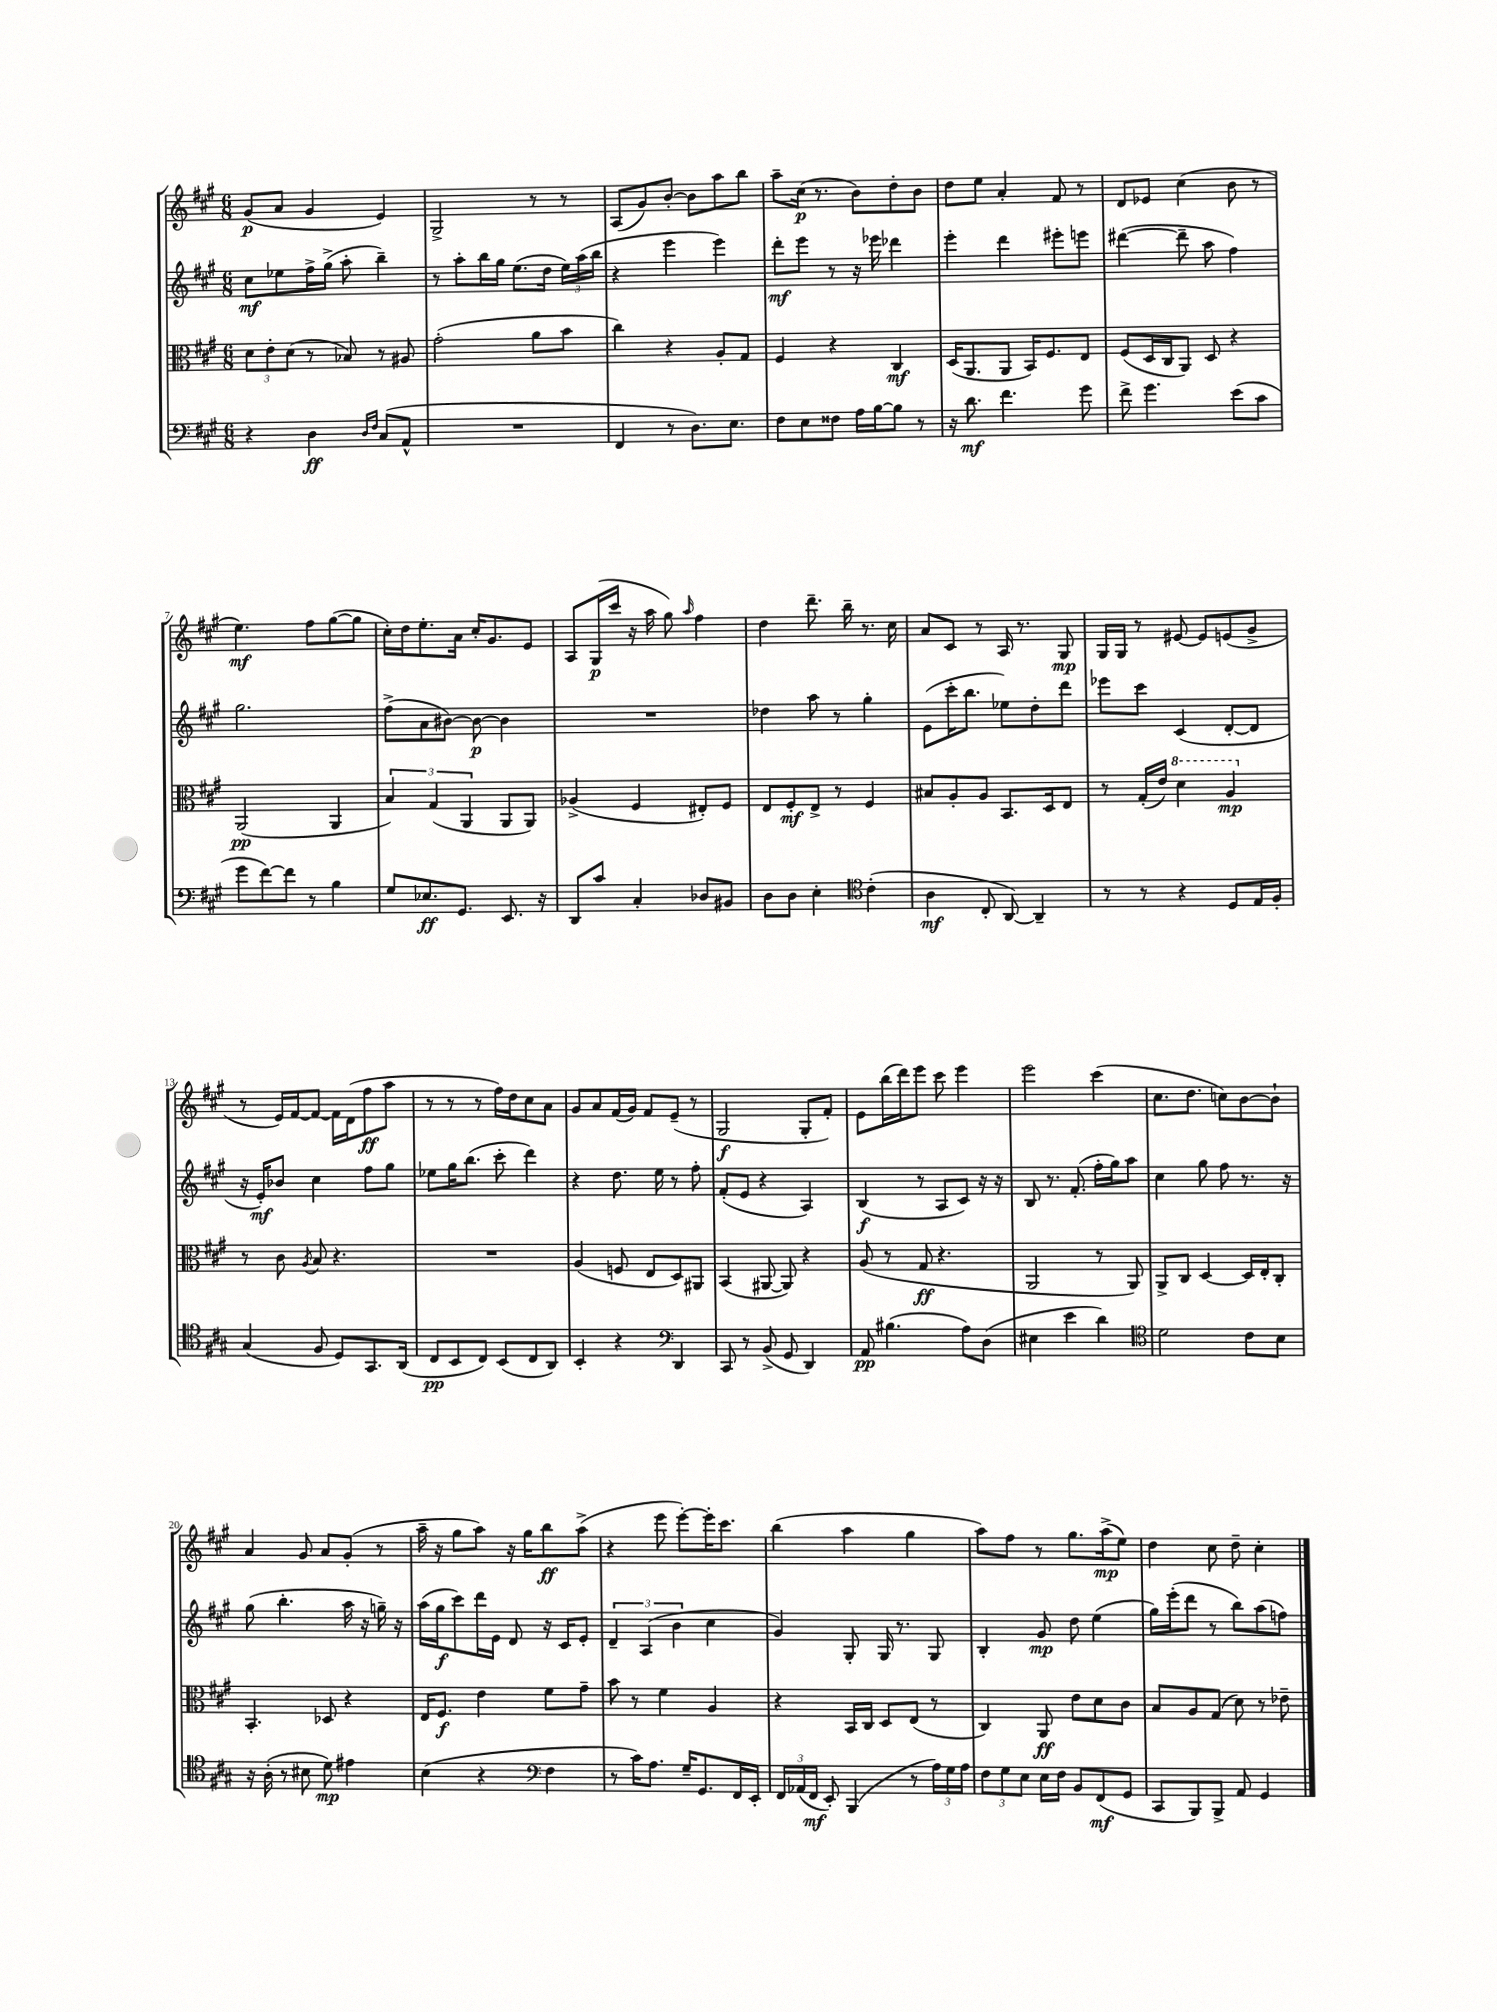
<<
\new StaffGroup <<
\new Staff = "s0" {
    \clef treble \key a \major \numericTimeSignature \time 6/8
    \autoBeamOff gis'8[\p( a'8] gis'4 e'4) |
    gis2-> r8 r8 |
    a8[( gis'8) b'8]~-. b'8[ a''8 b''8] |
    a''8[-- cis''16]\p( r8. b'8[) d''8-. b'8] |
    d''8[ e''8] a'4-. fis'8 r8 |
    d'8[ ees'8] cis''4( b'8 r8 |
    e''4.\mf) fis''8[ gis''8~( gis''8] |
    cis''16[-.) d''16 e''8.-. a'16] cis''16[-. gis'8. e'8] |
    a8[ gis16\p( cis'''16] r16 a''16 gis''8) \grace { a''16 } fis''4 |
    d''4 d'''8.-- b''16-- r8. cis''16 |
    a'8[ cis'8] r8 a16 r8. gis8\mp |
    gis16[ gis16] r8 eis'8~ eis'8[ e'8( gis'8]-> |
    r8 e'16[) fis'16~ fis'8]~ fis'16[ d'16( fis''8\ff a''8] |
    r8 r8 r8 fis''16[) d''16 cis''8 a'8] |
    gis'8[ a'8 fis'16( gis'16]) fis'8[ e'8]--( r8 |
    gis2\f gis8[-. fis'8]-.) |
    e'8[ b''16( d'''16) e'''8] cis'''8 e'''4 |
    e'''2 cis'''4( |
    cis''8.[ d''8.] c''8[) b'8~ b'8]-! |
    a'4 gis'8 a'8[ gis'8]-.( r8 |
    a''16-- r16 gis''8[ a''8]) r16 gis''16[ b''8\ff a''8]->( |
    r4 e'''8 e'''8[~-.) e'''16-. cis'''8.] |
    b''4( a''4 gis''4 |
    a''8[) fis''8] r8 gis''8.[ a''16->\mp( e''8]) |
    d''4 cis''8 d''8-- cis''4-. \bar "|." |
}
\new Staff = "s1" {
    \clef treble \key a \major \numericTimeSignature \time 6/8
    \autoBeamOff cis''8[\mf ees''8 fis''16-> gis''16]->( a''8-. b''4--) |
    r8 a''8[-. b''16 gis''16] e''8.[( d''16] \tuplet 3/2 { e''16[) a''16( b''16] } |
    r4 e'''4 e'''4) |
    d'''8[-.\mf e'''8] r8 r16 ees'''16 des'''4 |
    e'''4-. d'''4 eis'''8[-. e'''8] |
    dis'''4~( dis'''8-- a''8 fis''4) |
    gis''2. |
    fis''8[->( a'8 bis'8]~) bis'8~\p bis'4 |
    R2. |
    des''4 a''8 r8 gis''4-. |
    e'8[( cis'''16-. b''8.] ees''8[) d''8-. d'''8] |
    ees'''8[ cis'''8] cis'4( d'8[~-. d'8] |
    r16 e'16[-.\mf) bes'8] cis''4 fis''8[ gis''8] |
    ees''8[ gis''16 b''8.]( cis'''8-. d'''4) |
    r4 d''8. e''16 r8 fis''8-. |
    fis'8[-.( e'8] r4 a4) |
    b4\f( r8 a8[ cis'8]) r16 r16 |
    b8 r8. fis'8.-.( fis''16[-. gis''16) a''8] |
    cis''4 gis''8 fis''8 r8. r16 |
    gis''8( b''4.-. a''16 r16 g''16--) r16 |
    a''16[( gis''16\f cis'''8) d'''16 e'16] d'8 r16 cis'16[ e'8]-. |
    \tuplet 3/2 { d'4-- a4( b'4 } cis''4 |
    gis'4) gis8-. gis16 r8. gis8 |
    b4-. gis'8\mp d''8 e''4( |
    gis''16[) e'''16-.( d'''8] r8 b''8[) a''8( f''8]) \bar "|." |
}
\new Staff = "s2" {
    \clef alto \key a \major \numericTimeSignature \time 6/8
    \autoBeamOff \tuplet 3/2 { d'8[ e'8-. d'8]( } r8 bes8) r8 ais8 |
    gis'2-.( a'8[ b'8] |
    cis''4) r4 a8[-. gis8] |
    fis4 r4 cis4\mf |
    d16[( a,8. a,8] b,16[) fis8. e8] |
    fis8[( d16 cis16 a,8]) d8 r4 |
    a,2\pp( a,4 |
    \tuplet 3/2 { b4) gis4( a,4 } a,8[ a,8]) |
    aes4->( fis4 eis8[-.) fis8] |
    e8[ fis8-.\mf e8]-> r8 fis4 |
    bis8[ a8-. a8] b,8.[ d16 e8] |
    r8 gis16[-.( e'16]) \ottava #1 d''4 a'4\mp \ottava #0 |
    r8 cis'8 \acciaccatura { a8 } b8 r4. |
    R2. |
    a4( f8 e8[ d8) ais,8] |
    b,4( ais,8~ ais,8) r4 |
    a8( r8 gis8\ff r4. |
    a,2 r8 a,8) |
    a,8[-> cis8] d4~ d16[ e16-. cis8]-. |
    b,4.-. des8 r4 |
    e16[ fis8.]\f e'4 fis'8[ gis'8]-- |
    b'8 r8 fis'4 a4 |
    r4 b,16[ cis16] d8[ e8]( r8 |
    cis4) a,8\ff e'8[ d'8 cis'8] |
    b8[ a8 gis8]( d'8) r8 ees'8-- \bar "|." |
}
\new Staff = "s3" {
    \clef bass \key a \major \numericTimeSignature \time 6/8
    \autoBeamOff r4 d4\ff \grace { d16[ fis16] } cis8[( a,8]-^ |
    R2. |
    fis,4 r8 d8.[) e8.] |
    fis8[ e8 fisis8] a16[ b16~ b8] r8 |
    r16 d'8.\mf fis'4. gis'8 |
    fis'8-> gis'4. e'8[( cis'8] |
    gis'8[ fis'8~) fis'8] r8 b4 |
    gis8[ ees8.\ff gis,8.] e,8. r16 |
    d,8[ cis'8] cis4-. des8[ bis,8] |
    d8[ d8] e4-. \clef tenor cis'4-.( |
    a4\mf cis8-. a,8~) a,4-- |
    r8 r8 r4 d8[ e16 fis16]-. |
    gis4( fis8 d8[) gis,8. a,16]( |
    cis8[\pp b,8 cis8]) b,8[( cis8 a,8]) |
    b,4-. r4 \clef bass d,4 |
    cis,8 r8 b,8->( gis,8 d,4) |
    a,8\pp bis4.( a8[) d8]( |
    eis4 e'4 d'4) |
    \clef tenor d'2 cis'8[ b8] |
    r16 a16-.( r8 bis8 d'8\mp) eis'4 |
    b4( r4 \clef bass fis4 |
    r8 cis'16[) a8.] gis16[-- gis,8. fis,16 e,16]-. |
    \tuplet 3/2 { fis,16[ aes,16( fis,16]\mf } e,8-.) b,,4( r8 \tuplet 3/2 { a16[) gis16 a16] } |
    \tuplet 3/2 { fis8[ gis8 e8] } e16[ fis16] b,8[ fis,8\mf( gis,8] |
    cis,8[ b,,8) b,,8]-> a,8 gis,4 \bar "|." |
}
>>
>>
